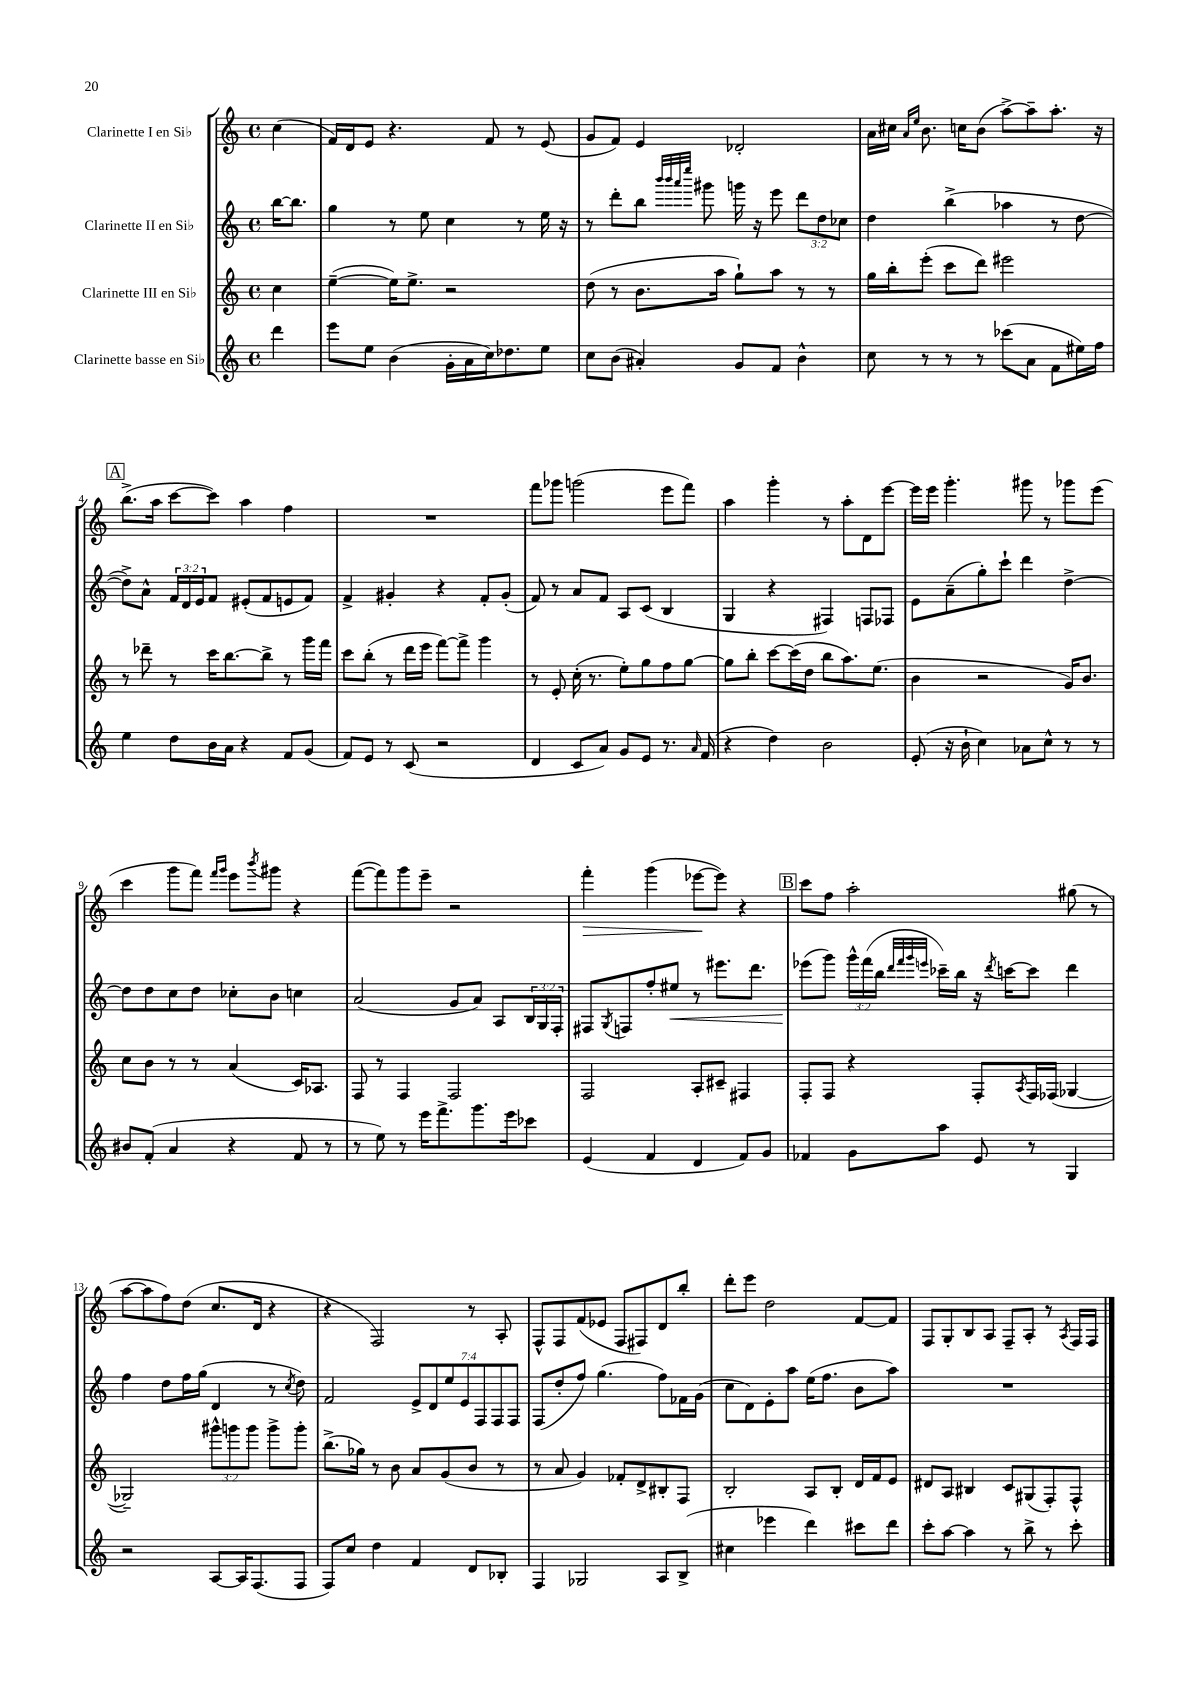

**kern	**kern	**kern	**kern
*staff4	*staff3	*staff2	*staff1
*clefG2	*clefG2	*clefG2	*clefG2
*k[]	*k[]	*k[]	*k[]
*M4/4	*M4/4	*M4/4	*M4/4
*met(c)	*met(c)	*met(c)	*met(c)
4ddd	4cc	[16bb	(4cc
.	.	8.bb]	.
=	=	=	=
8eee	([4ee~	4gg	16f)
.	.	.	16d
8ee	.	.	8e
(4b	16ee])	8r	4.r
.	8.ee^	.	.
.	.	8ee	.
16g'	2r	4cc	.
16a	.	.	.
16cc)	.	.	8f
8.dd-	.	.	.
.	.	8r	8r
8ee	.	16ee	(8e
.	.	16r	.
=	=	=	=
8cc	(8dd	8r	8g
(8b	8r	8ddd'	8f)
4a#')	8.b	8bb	4e
.	.	32qqbbb	.
.	.	32qqbbb	.
.	.	32qqaaa	.
.	.	32qqeeee	.
.	.	8ggg#	.
.	16aa	.	.
8g	8gg`)	16ggg	2d-'
.	.	16r	.
8f	8aa	8eee	.
4b^^	8r	12ddd	.
.	.	12dd	.
.	8r	.	.
.	.	12cc-	.
=	=	=	=
8cc	16gg	4dd	16a
.	16bb'	.	16cc#
.	.	.	16qqa
.	.	.	16qqee
8r	(8eee'	.	8.b
8r	8ccc	(4bb^	.
.	.	.	16cc
8r	8ddd)	.	(8b
(8ccc-	2eee#	4aa-	[8aa^)
8a	.	.	8aa~]
8f	.	8r	8.aa'
16ee#)	.	[8dd	.
16ff	.	.	16r
=	=	=	=
4ee	8r	8dd^])	(8.bb^
.	8ddd-~	8a^^	.
.	.	.	16aa
8dd	8r	24f	[8ccc
.	.	24d	.
.	.	24e	.
16b	16ccc	8f	8ccc])
16a	[8.bb	.	.
4r	.	(8e#'	4aa
.	8bb^]	8f	.
8f	8r	8e	4ff
(8g	16ggg	8f)	.
.	16fff	.	.
=	=	=	=
8f)	8ccc	4f^	1r
8e	(8bb'	.	.
8r	8r	4g#'	.
(8c	16ddd	.	.
.	16eee	.	.
2r	[8fff)	4r	.
.	8fff^]	.	.
.	4ggg	8f'	.
.	.	(8g#'	.
=	=	=	=
4d	8r	8f)	8fff
.	8e'	8r	8ggg-
8c	(16cc'	8a	(2ggg
.	8.r	.	.
8a)	.	8f	.
8g	8ee')	8A	.
8e	8gg	(8c	.
8.r	8ff	4B	8eee
.	[8gg	.	8fff)
16qqa	.	.	.
(16f	.	.	.
=	=	=	=
4r	8gg]	4G	4aa
.	8bb'	.	.
4dd)	[8ccc	4r	4ggg'
.	(16ccc]	.	.
.	16dd	.	.
2b	8bb	4F#)	8r
.	8.aa)	.	8aa'
.	.	8F	8d
.	(8.ee	.	.
.	.	8F-	[8eee
=	=	=	=
(8e'	4b	8e	16eee]
.	.	.	16eee
16r	.	(8a~	4.ggg'
16b`	.	.	.
4cc)	2r	8gg')	.
.	.	8ccc`	.
8a-	.	4ddd	8ggg#
8cc^^	.	.	8r
8r	16g)	[4dd^	8ggg-
.	8.b	.	.
8r	.	.	(8eee
=	=	=	=
8b#	8cc	8dd]	4ccc
(8f'	8b	8dd	.
4a	8r	8cc	8ggg
.	8r	8dd	8fff)
.	.	.	16qqfff
.	.	.	16qqggg
4r	(4a	8cc-'	8eee
.	.	.	8qbbb
.	.	8b	8ggg#
8f	16c)	4cc	4r
.	8.A-	.	.
8r	.	.	.
=	=	=	=
8r	8F	(2a	([8fff
8ee)	8r	.	8fff])
8r	4F	.	8ggg
16eee	.	.	8eee~
8.fff^	.	.	.
.	2F	8g	2r
8.ggg	.	8a)	.
.	.	8A	.
16eee	.	.	.
8ccc-	.	24B	.
.	.	24G	.
.	.	24F'	.
=	=	=	=
(4e	2F	8F#	4fff'
.	.	8qG	.
.	.	8F	.
4f	.	8ff'	(4ggg
.	.	8ee#	.
4d	8A'	8r	[8eee-
.	8c#~	8.eee#	8eee-])
8f)	4F#	.	4r
.	.	8.ddd	.
8g	.	.	.
=	=	=	=
4f-	8F'	(8eee-	8ccc
.	8F	8ggg)	8ff
8g	4r	24ggg^^	2aa'
.	.	(24fff	.
.	.	24bb	.
.	.	32qqddd	.
.	.	32qqfff	.
.	.	32qqggg	.
.	.	32qqeee	.
8aa	.	16ccc-~)	.
.	.	16bb	.
8e	8F'	16r	.
.	.	8qddd	.
.	.	[16ccc	.
.	8qA	.	.
8r	16F	8ccc]	.
.	(16F-	.	.
4G	[4G-	4ddd	(8gg#
.	.	.	8r
=	=	=	=
2r	2G-~])	4ff	[8aa
.	.	.	8aa]
.	.	8dd	8ff)
.	.	16ff	(8dd
.	.	(16gg	.
[8A	12ggg#^^	4d	8.cc
.	12ggg	.	.
16A]	.	.	.
.	12ggg	.	.
(8.F	.	.	16d
.	8ggg^	8r	4r
.	.	8qcc	.
8F	8ggg'	8dd)	.
=	=	=	=
8F)	(8.bb^	2f	4r
8cc	.	.	.
.	16gg-)	.	.
4dd	8r	.	2F)
.	8b	.	.
4f	8a	14e^	.
.	.	14d	.
.	(8g	.	.
.	.	14ee	.
.	.	14e	.
8d	8b	.	8r
.	.	14F	.
.	.	14F	.
8B-'	8r	.	8A'
.	.	14F	.
=	=	=	=
4F	8r	(8F	8F^^
.	8a	8dd'	8F
2G-	4g)	8ff)	(8f
.	.	(4.gg	8e-
.	8f-'	.	8F
.	8d^	.	8F#)
8A	8B#'	8ff)	8d
(8B^	8F	16f-	8bb'
.	.	(16g	.
=	=	=	=
4cc#	2B'	8cc	8ddd'
.	.	8d)	8eee
4eee-	.	8e'	2dd
.	.	8aa	.
4ddd)	8A	(16ee	.
.	.	8.ff	.
.	8B'	.	.
8ccc#	16d	8b	[8f
.	16f	.	.
8ddd	8e	8aa)	8f]
=	=	=	=
8ccc'	8d#	1r	8F
[8aa	8A	.	8G'
4aa]	4B#	.	8B
.	.	.	8A
8r	8c	.	8F~
8bb^	(8G#	.	8A'
8r	8F')	.	8r
.	.	.	8qA
8ccc'	8F^^	.	16F
.	.	.	16F
==	==	==	==
*-	*-	*-	*-
